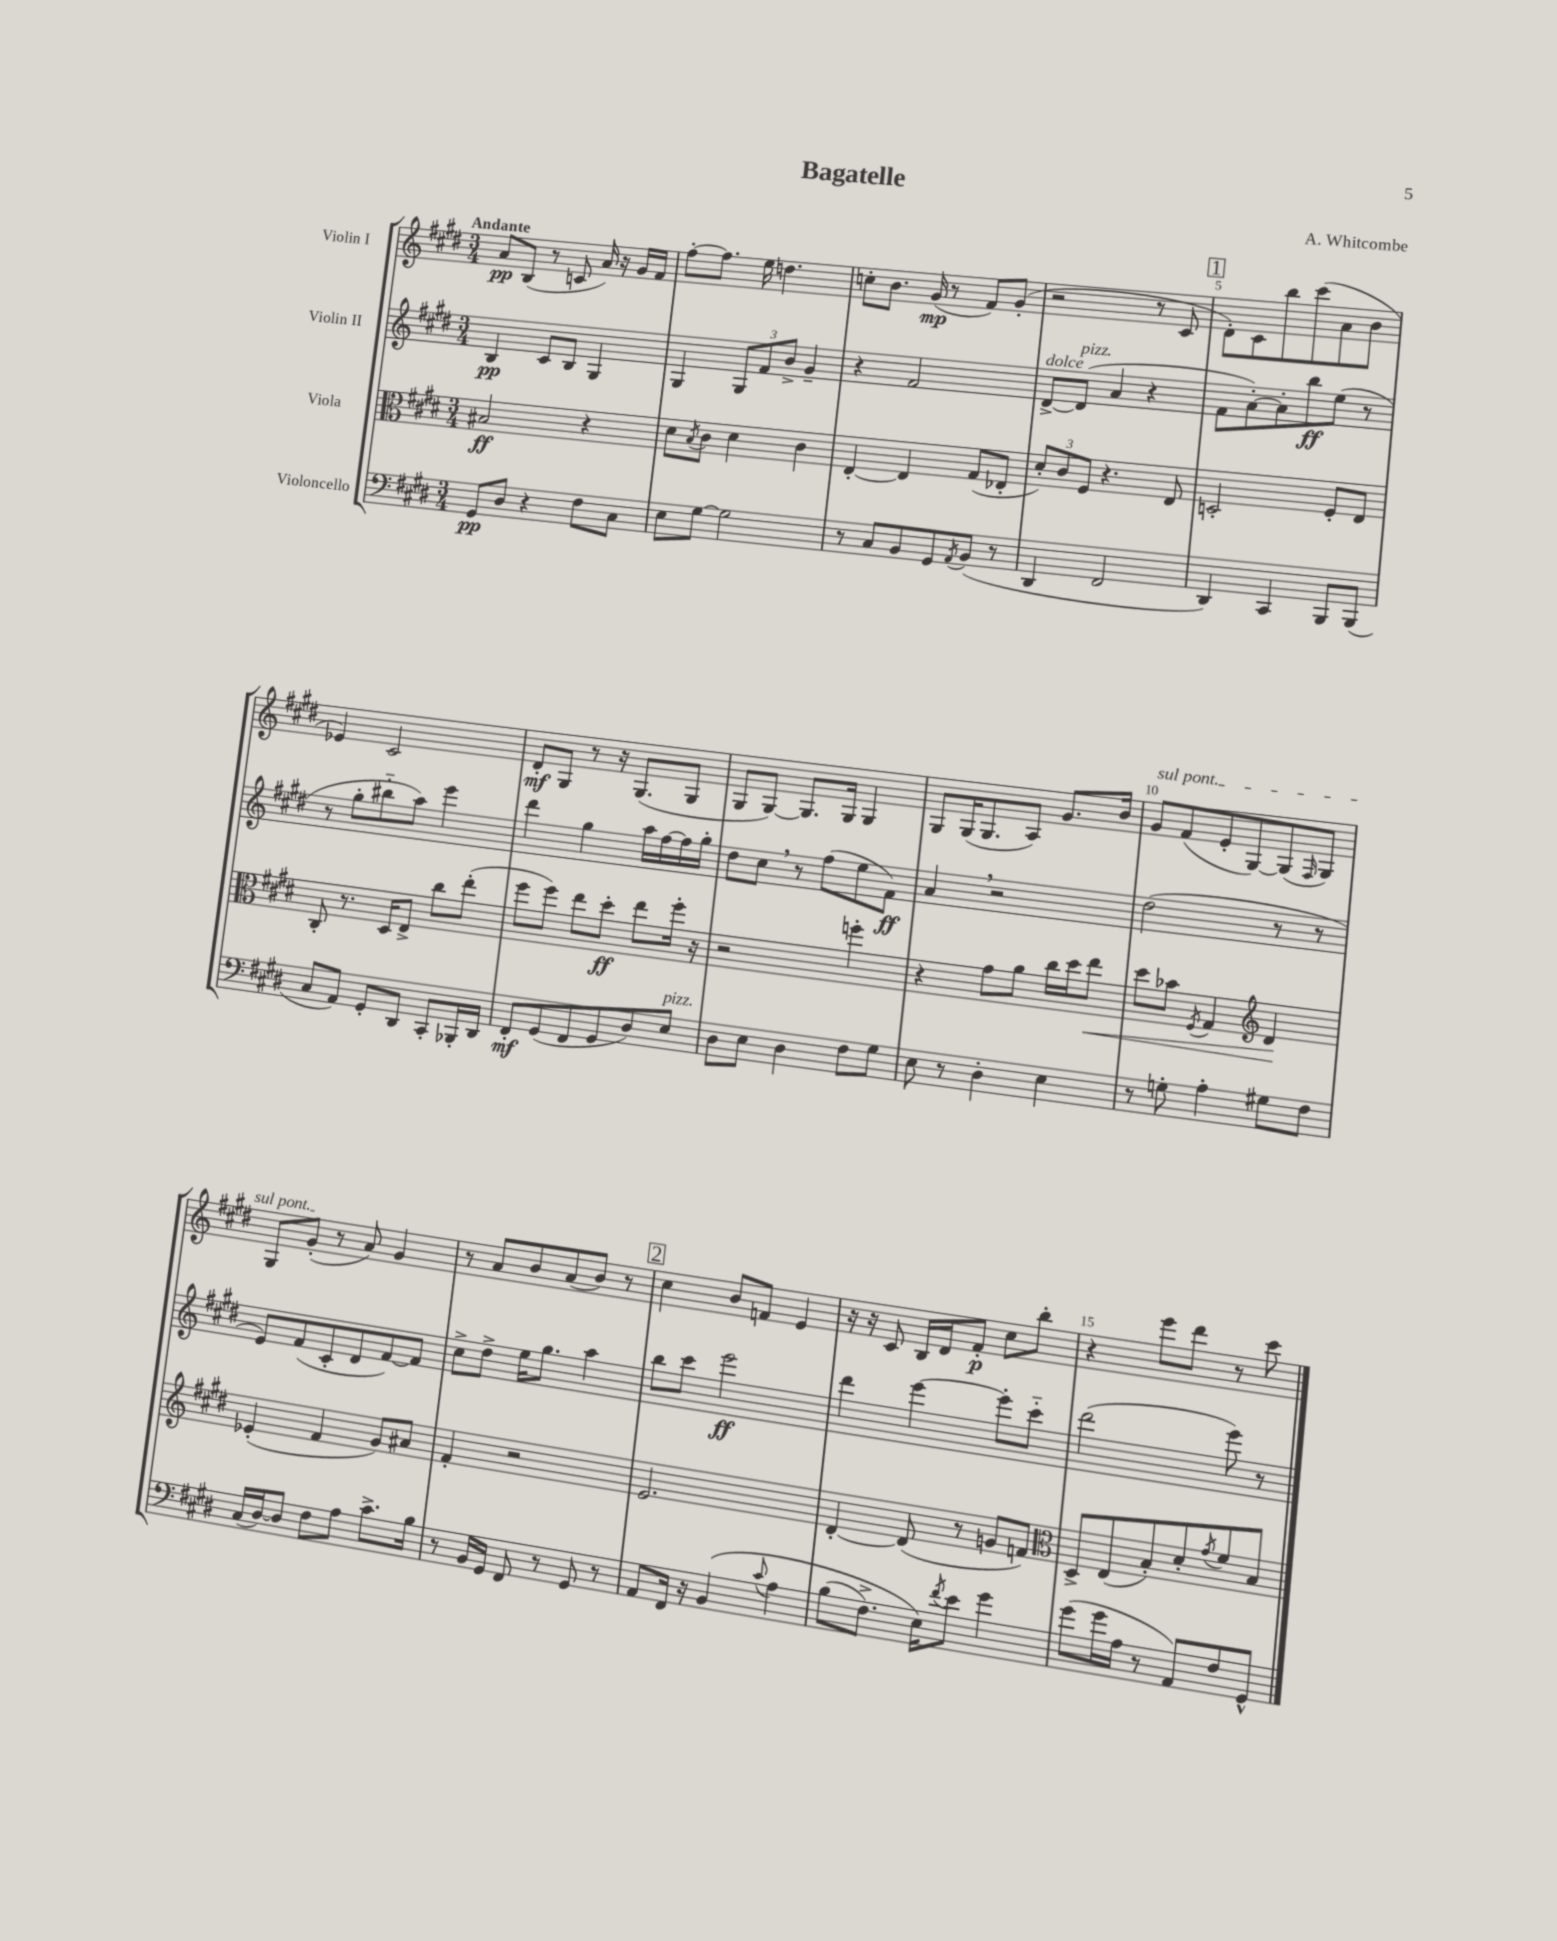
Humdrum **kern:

**kern	**kern	**kern	**kern
*staff4	*staff3	*staff2	*staff1
*clefF4	*clefC3	*clefG2	*clefG2
*k[f#c#g#d#]	*k[f#c#g#d#]	*k[f#c#g#d#]	*k[f#c#g#d#]
*M3/4	*M3/4	*M3/4	*M3/4
8GG#	2B#	4B	8a
8D#	.	.	(8B
4r	.	8c#	8r
.	.	8B	8c
8F#	4r	4G#	16a)
.	.	.	16r
8C#	.	.	16g#
.	.	.	16f#
=	=	=	=
8E	8d#	4G#	[8ff#'
.	8qB	.	.
[8G#	8c#	.	8.ff#]
2G#]	4d#	12G#	.
.	.	.	16ee
.	.	12f#	.
.	.	.	4.dd
.	.	12b^	.
.	4c#	4g#~	.
=	=	=	=
8r	[4E'	4r	8cc'
8C#	.	.	8.b
8BB	4E]	2f#	.
.	.	.	(16g#
8GG#	.	.	8r
8qAA	.	.	.
(8BB	(8G#	.	8f#)
8r	8E-'	.	(8g#'
=	=	=	=
4DD#	12d#')	[8d#^	2r
.	12c#	.	.
.	.	(8d#]	.
.	12F#	.	.
2FF#	4.r	4a	.
.	.	4r	8r
.	8E	.	8c#
=	=	=	=
4DD#)	2D'	8f#	8d#')
.	.	[8a')	8c#
4CC#	.	8a']	8bb
.	.	8bb	(8ccc#
8BBB	8F#'	(8ee	8a
(8BBB	8E	8r	8b
=	=	=	=
8C#	8C#'	8r	4e-)
8AA)	8.r	8gg#'	.
8GG#'	.	8bb#'~	2c#
.	16D#	.	.
8DD#	8E^	8aa)	.
8CC#'	8cc#	4eee	.
16BBB-'	(8ee'	.	.
16DD#	.	.	.
=	=	=	=
8FF#'	8ff#	4ddd#	8d#'
(8GG#	8ff#)	.	8G#
8FF#	8ee	4gg#	8r
8GG#	8dd#'	.	16r
.	.	.	(8.G#
8D#)	8ee	16aa	.
.	.	[16ff#	.
8E	16ff#'	16ff#]	8G#
.	16r	16gg#'	.
=	=	=	=
8D#	2r	8dd#	8G#
8E	.	8cc#	[8G#)
4D#	.	8r	8.G#]
.	.	(8ff#	.
.	.	.	16G#
8F#	4ff'	8ee	4G#
8G#	.	8f#)	.
=	=	=	=
8E	4r	4a	8G#
8r	.	.	(16G#
.	.	.	8.G#
4D#'	8g#	2r	.
.	8a	.	8A)
4E	16cc#	.	8.g#
.	16dd#	.	.
.	8ee	.	.
.	.	.	16b
=	=	=	=
8r	8dd#	(2dd#	8g#
8G'	8b-	.	(8f#
.	8qF#	.	.
4A'	4G#	.	8e'
.	.	.	[8G#)
*	*clefG2	*	*
8G#	4d#	8r	(8G#]
.	.	.	16qqF#
8F#	.	8r	8G#)
=	=	=	=
(16C#	(4e-'	8e)	8G#
[16D#)	.	.	.
8D#]	.	(8f#	(8g#'
8F#	4f#	8c#'	8r
8A	.	8d#	8a)
8.c#^	8g#)	[8f#)	4g#
.	8a#	8f#]	.
16B	.	.	.
=	=	=	=
8r	4f#'	8cc#^	8r
16BB	.	8dd#^	8a
16GG#	.	.	.
8FF#	2r	16ee	8b
.	.	8.gg#	.
8r	.	.	(8a
8GG#	.	4aa	8b)
8r	.	.	8r
=	=	=	=
8AA	2.e	8bb	4cc#
16FF#	.	8ccc#	.
16r	.	.	.
&(4BB	.	2eee	8b
.	.	.	8f
8qqc#	.	.	.
4A	.	.	4e
=	=	=	=
(8B	[4d#'	4ddd#	16r
.	.	.	16r
8.F#^)	.	.	8c#
.	(8d#]	[4eee	16B
16E&)	.	.	16d#
8qf#	.	.	.
8e	8r	.	8f#'
4g#	8g	8eee']	8cc#
.	8f)	8ccc#'~	8bb'
=	=	=	=
*	*clefC3	*	*
(8g#	8D#^	(2ddd#	4r
16g#	(8E	.	.
16A	.	.	.
8r	8B')	.	8eee
8AA)	8d#'	.	8ddd#
.	8qg#	.	.
8F#	8f#	8eee)	8r
8GG#^^	8B	8r	8ccc#
==	==	==	==
*-	*-	*-	*-
